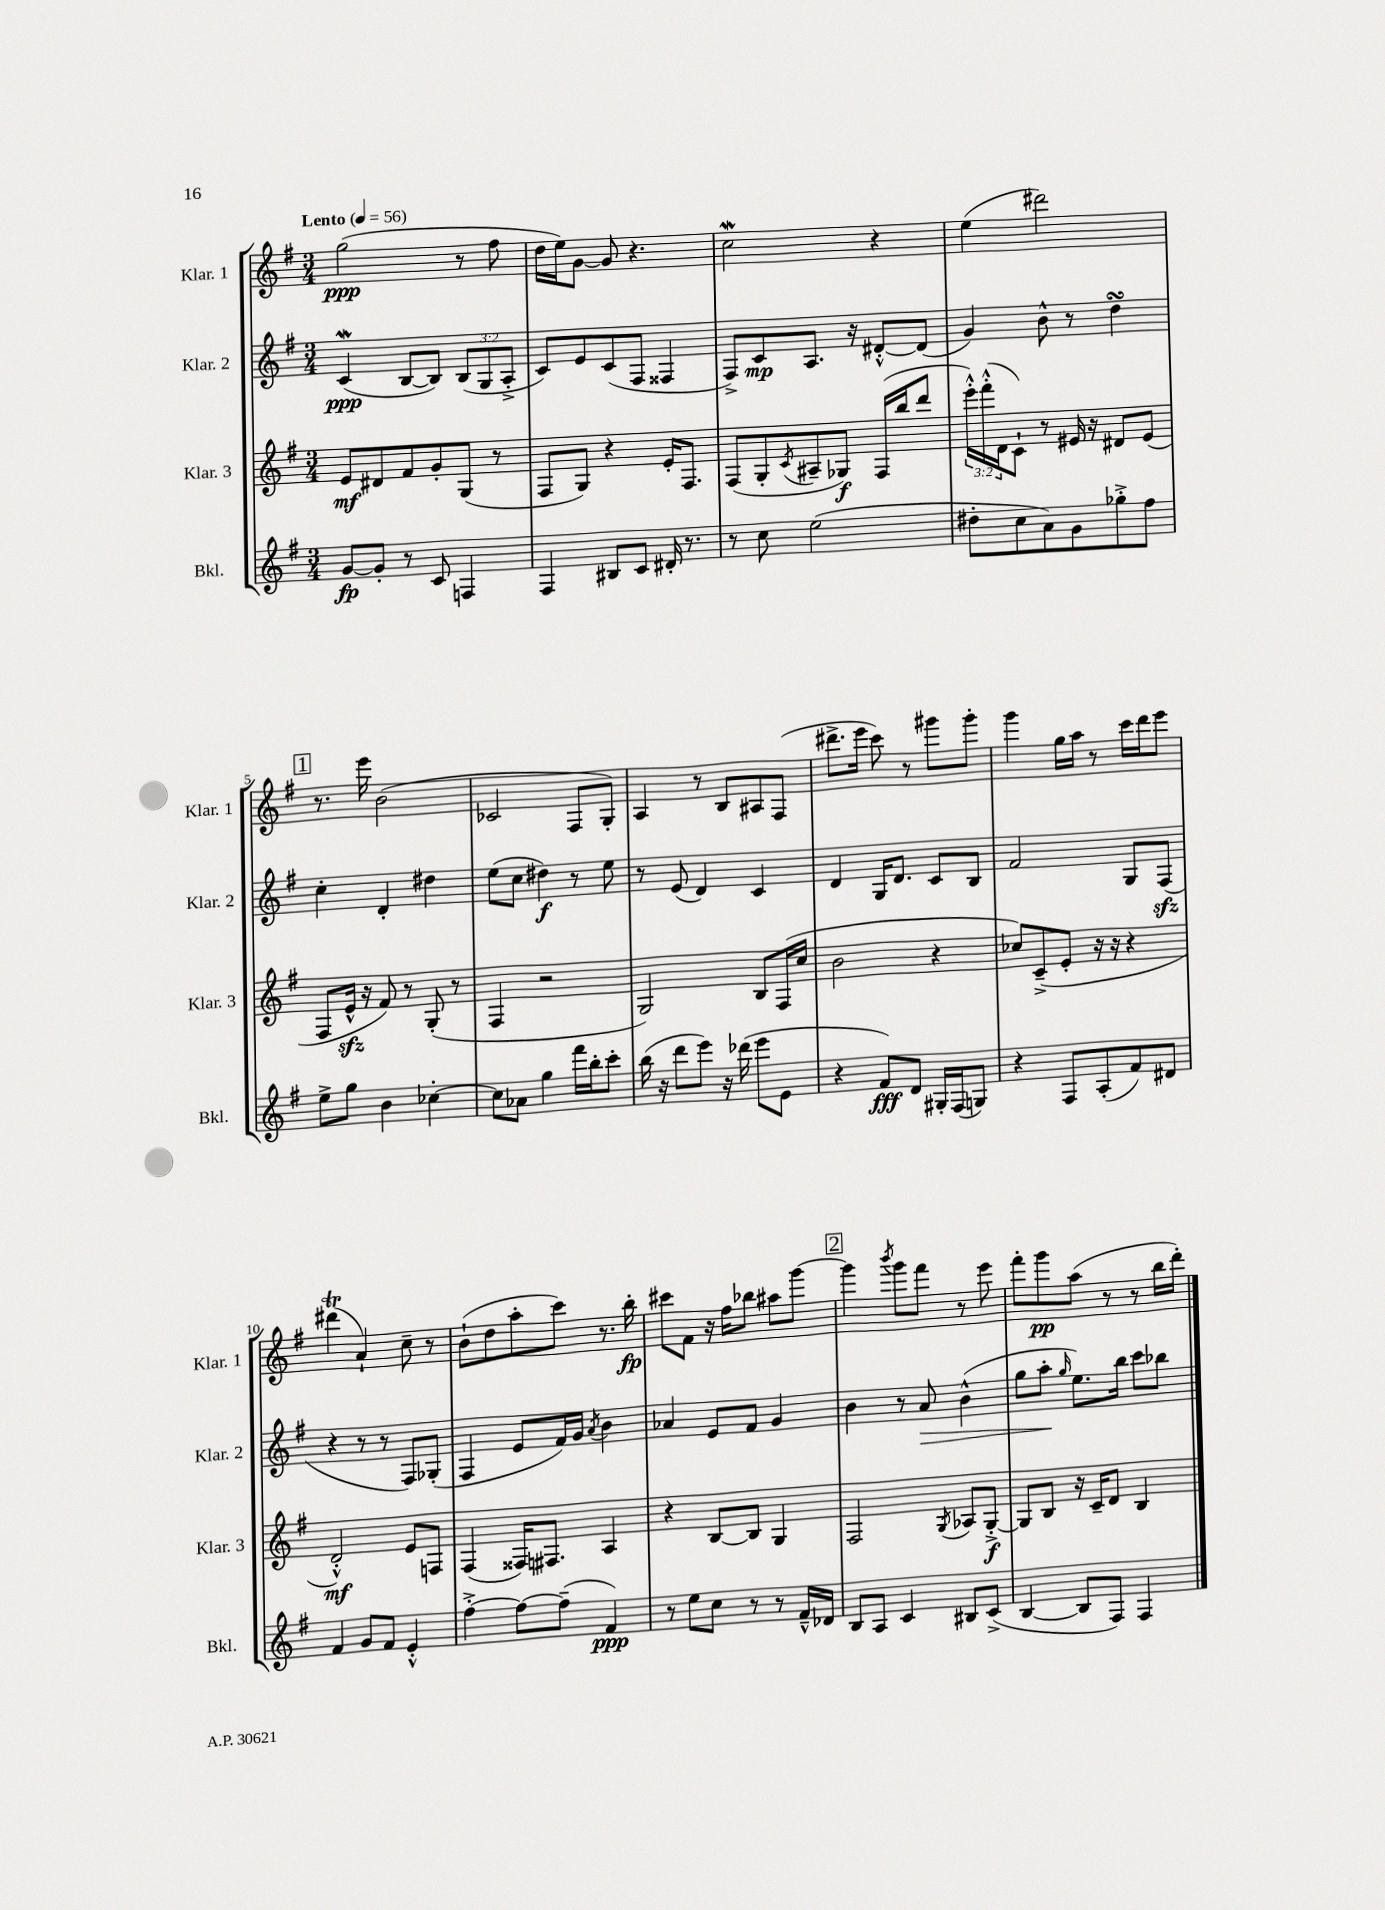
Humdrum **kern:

**kern	**kern	**kern	**kern
*staff4	*staff3	*staff2	*staff1
*clefG2	*clefG2	*clefG2	*clefG2
*k[f#]	*k[f#]	*k[f#]	*k[f#]
*M3/4	*M3/4	*M3/4	*M3/4
*MM56	*MM56	*MM56	*MM56
[8g	8e	(4c	(2gg
8g']	8d#	.	.
8r	8f#	[8B	.
8c	8g'	8B])	.
4F	(8G	(12B	8r
.	.	12G	.
.	8r	.	8ff#
.	.	12A'^	.
=	=	=	=
4F#	8F#	8c)	16dd
.	.	.	16ee)
.	8G)	8e	[8g
8B#	4r	(8c	8g]
8c	.	8F#	4.r
16d#'	16e'	4F##	.
8.r	8.F#	.	.
=	=	=	=
8r	(8F#	8F#^)	2cc
8cc	8G'	8c	.
.	8qc	.	.
(2ee	8A#~	8.A	.
.	8G-)	.	.
.	.	16r	.
.	(16F#	[8d#'^^	4r
.	16bb	.	.
.	8ddd	(8d#]	.
=	=	=	=
8dd#'	24eee'^^)	4g)	(4ee
.	(24fff#'^^	.	.
.	24d	.	.
8cc	8c`)	.	.
8a)	8r	8b^^	2ddd#)
8g	16e#	8r	.
.	16r	.	.
8gg-'^	8d#	4dd	.
8ff#	(8e#	.	.
=	=	=	=
8ee^	8F#	4cc'	8.r
8gg	16e^^	.	.
.	16r	.	16eee
4b	8f#)	4d'	(2b
.	8r	.	.
[4cc-'	(8G'	4dd#	.
.	8r	.	.
=	=	=	=
8cc-]	4F#	(8ee	2c-
8a-	.	8cc	.
4gg	2r	4dd#)	.
16fff#	.	8r	8F#
16bb'	.	.	.
8ccc'	.	8ee	8G')
=	=	=	=
(16bb	2G)	8r	4A
16r	.	.	.
8ddd	.	(8e	.
8eee)	.	4d)	8r
16r	.	.	8B
(16ddd-	.	.	.
8eee	8B	4c	8A#
8e	(16F#	.	(8F#
.	16cc	.	.
=	=	=	=
4r	2b	4d	8.ddd#^
.	.	.	16eee
8f#)	.	16G	8ccc)
.	.	8.d	.
8d	.	.	8r
16G#'	4r	8c	8ggg#
(16F#	.	.	.
8G)	.	8B	8ggg#'
=	=	=	=
4r	8cc-)	2f#	4ggg
.	(8c~^	.	.
8F#	8e'	.	16gg
.	.	.	16aa
(8A'	16r	.	8r
.	16r	.	.
8f#)	4r	8G	16ccc
.	.	.	16ddd
8d#	.	(8F#	8eee
=	=	=	=
4f#	2d'^^)	4r	(4ddd#
8g	.	8r	4a`)
8f#	.	8r	.
4e'^^	8e	8F#)	8cc~
.	8F	(8G-'	8r
=	=	=	=
[4ff#'^	(4F#	4F#	(8b`
.	.	.	8dd
8ff#_	16F##)	8e	8aa'
.	8.F#	.	.
(8ff#~]	.	16f#)	8ccc)
.	.	16g	.
.	.	8qa	.
4f#)	4A	4b	8.r
.	.	.	16bb'
=	=	=	=
8r	4r	4a-	8ccc#
8ee	.	.	8f#
8cc	[8B	8e	16r
.	.	.	16ff#
8r	8B]	8f#	8bb-
8r	4G	4g	8aa#
16f#~^^	.	.	[8ggg
16d-	.	.	.
=	=	=	=
8B	2F#	4b	4ggg]
8A	.	.	.
.	.	.	8qbbb
4c	.	8r	8ggg
.	.	8a	8fff#
.	8qG	.	.
8B#	8A-	(4b^^	8r
(8c^	[8G'^	.	8eee
=	=	=	=
[4B	8G]	8gg	8fff#'
.	8B	8aa'	8ggg
.	.	16qqgg	.
8B]	16r	8.ee)	(8aa
.	16c~	.	.
8F#)	8d	.	8r
.	.	16bb	.
4F#	4B	8ccc	8r
.	.	8bb-	16bb
.	.	.	16ddd')
==	==	==	==
*-	*-	*-	*-
